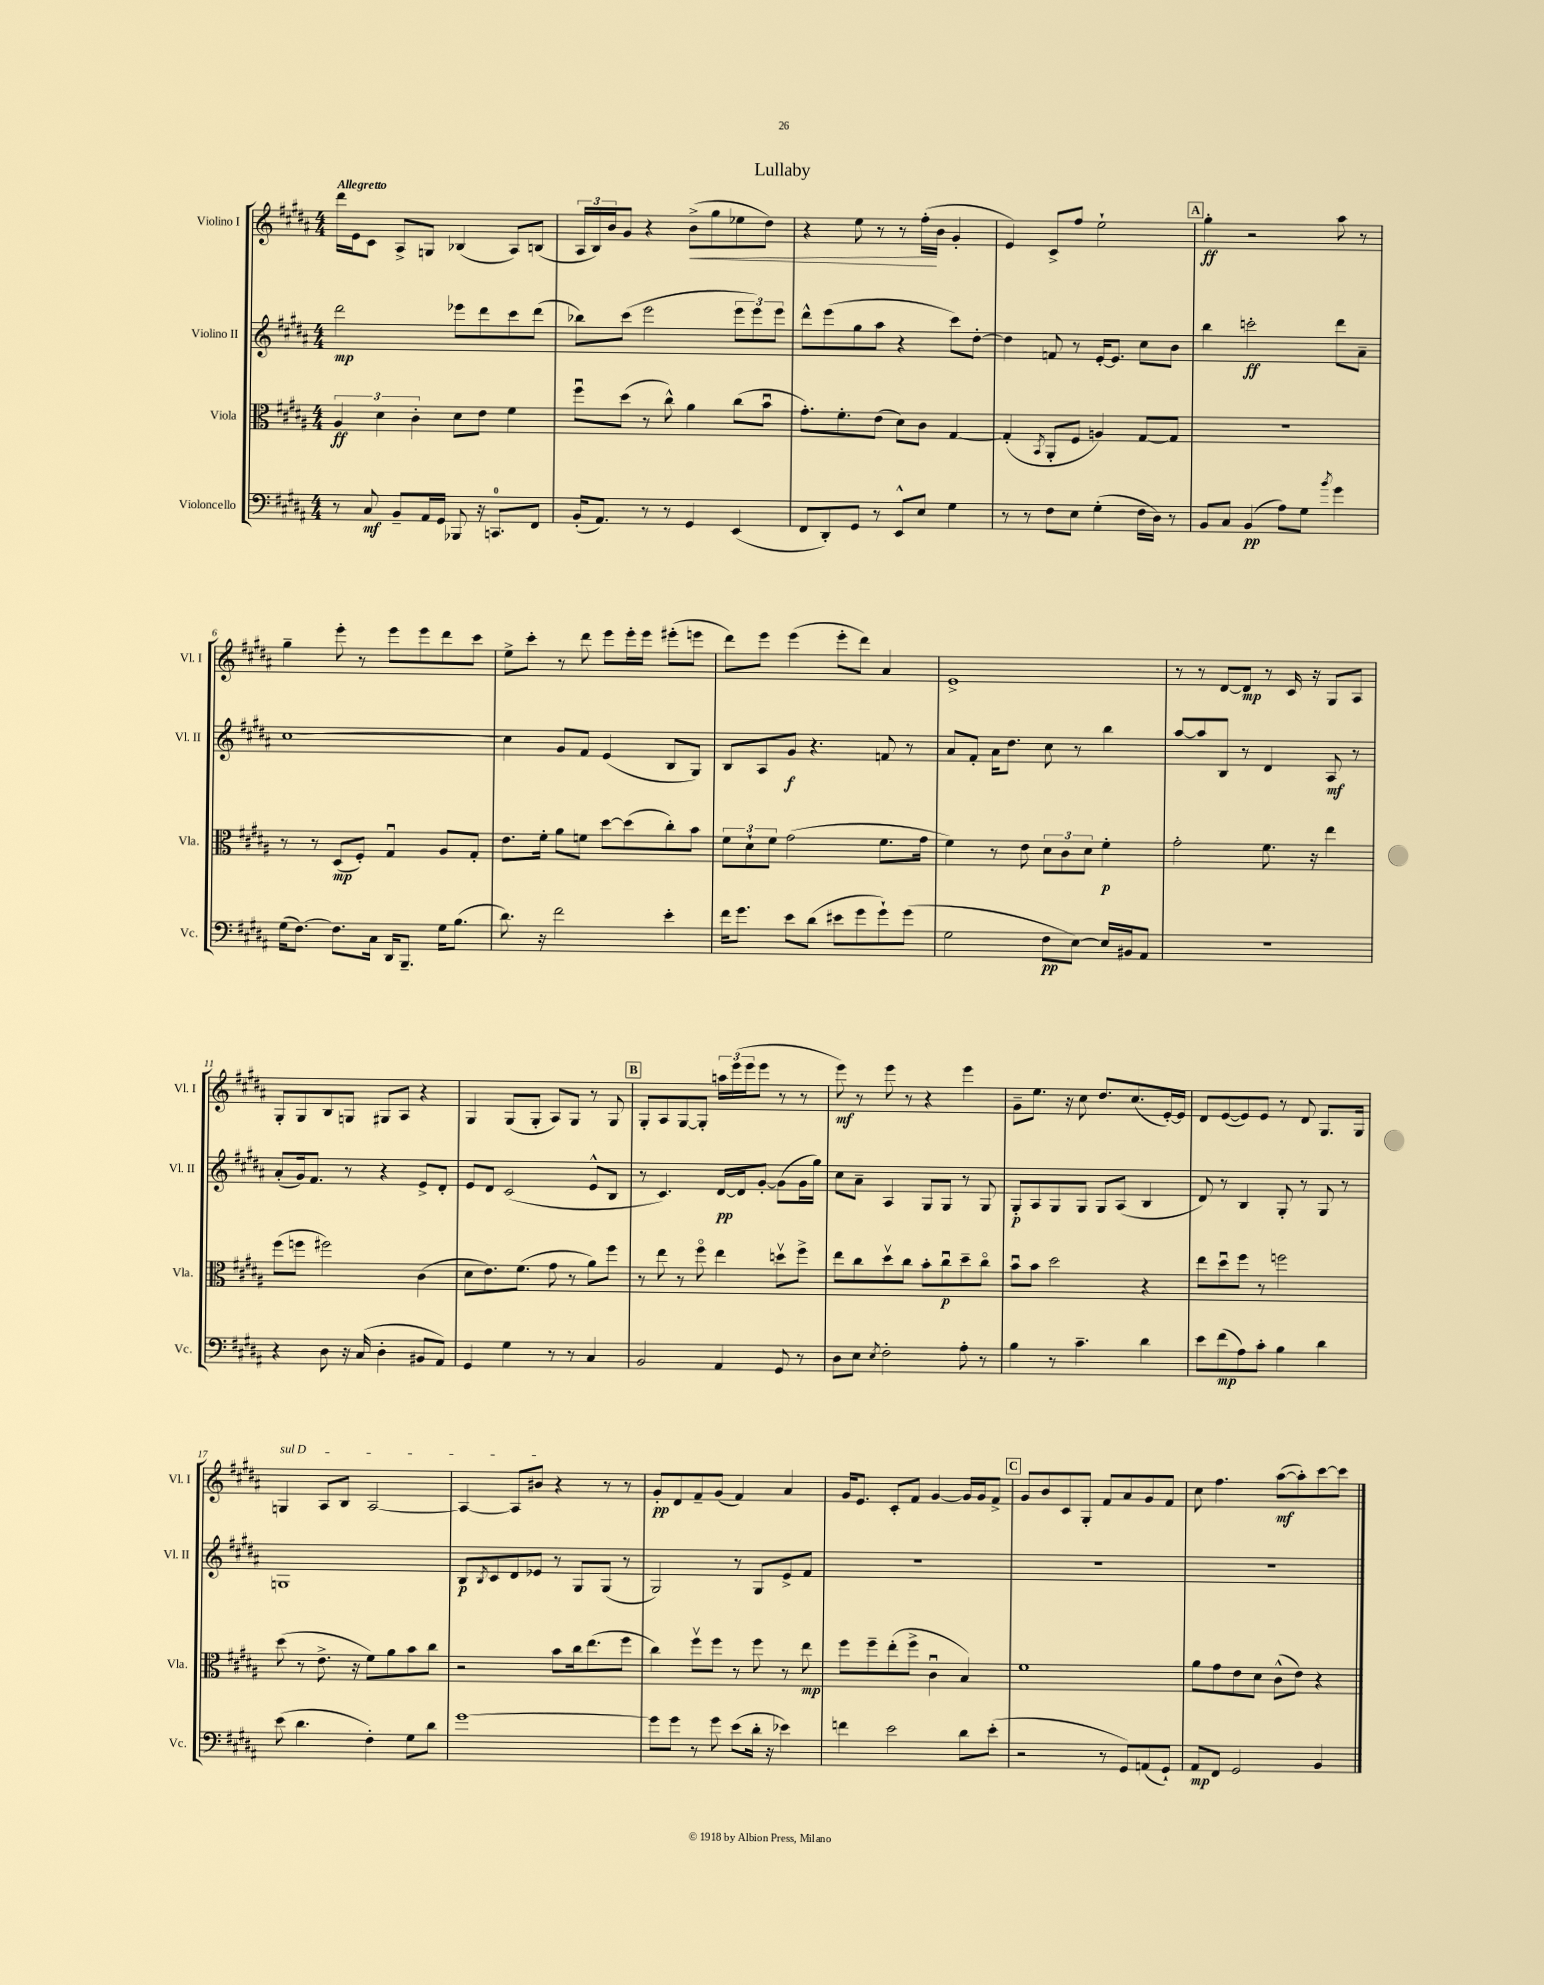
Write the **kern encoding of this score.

**kern	**dynam	**kern	**dynam	**kern	**dynam	**kern	**dynam
*part4	*part4	*part3	*part3	*part2	*part2	*part1	*part1
*staff4	*staff4	*staff3	*staff3	*staff2	*staff2	*staff1	*staff1
*I"Violoncello	*	*I"Viola	*	*I"Violino II	*	*I"Violino I	*
*I'Vc.	*	*I'Vla.	*	*I'Vl. II	*	*I'Vl. I	*
*clefF4	*	*clefC3	*	*clefG2	*	*clefG2	*
*k[f#c#g#d#a#]	*	*k[f#c#g#d#a#]	*	*k[f#c#g#d#a#]	*	*k[f#c#g#d#a#]	*
*M4/4	*	*M4/4	*	*M4/4	*	*M4/4	*
=1	=1	=1	=1	=1	=1	=1	=1
!	!	!	!	!	!	!LO:TX:a:B:t=Allegretto	!
8r	.	6A#/	ff	2ddd#\	mp	16ddd#\LL	.
.	.	.	.	.	.	16e\J	.
8C#/	mf	.	.	.	.	8c#\J	.
.	.	6d#\	.	.	.	.	.
8BB~/L	.	.	.	.	.	8A#^/L	.
.	.	6c#'\	.	.	.	.	.
16AA#/L	.	.	.	.	.	8Gn/J	.
16GG#/JJ	.	.	.	.	.	.	.
8BBB-X/	.	8d#\L	.	8eee-X\L	.	(4B-X/	.
16r	.	8e\J	.	8ddd#\	.	.	.
8.CCn/L	.	.	.	.	.	.	.
.	.	4f#\	.	8ccc#\	.	8A#/L)	.
8FF#/J	.	.	.	(8ddd#\J	.	(8Bn/J	.
=2	=2	=2	=2	=2	=2	=2	=2
(16BB'/KL	.	8ff#u\L	.	8bb-X\L)	.	24A#/LL	.
.	.	.	.	.	.	24B/)	.
8.AA#/J)	.	.	.	.	.	.	.
.	.	.	.	.	.	24b/J	.
.	.	(8dd#\J	.	(8ccc#\J	.	8g#/J	.
8r	.	8r	.	2eee\	.	4r	.
8r	.	8cc#^^\)	.	.	.	.	.
!	!	!	!	!	!	!	!LO:HP:b
4GG#/	.	4a#\	.	.	.	(8b^\L	<
.	.	.	.	.	.	8gg#\	.
(4EE/	.	(8cc#\L	.	12eee\L	.	8ee-X\	.
.	.	.	.	12eee\)	.	.	.
.	.	8bu\J	.	.	.	8dd#\J)	.
.	.	.	.	12eee\J	.	.	.
=3	=3	=3	=3	=3	=3	=3	=3
8FF#/L	.	8.g#'\L)	.	8ddd#^^\L	.	4r	.
8DD#'/)	.	.	.	(8eee\	.	.	.
.	.	8.f#'\	.	.	.	.	.
8GG#/J	.	.	.	8gg#\	.	8ee\	.
8r	.	(8e\J	.	8aa#\J	.	8r	.
8EE^^/L	.	8d#\L)	.	4r	.	8r	.
8E/J	.	8c#\J	.	.	.	(16ff#'\LL	.
.	.	.	.	.	.	16b\JJ	[
4G#\	.	[4G#/	.	8ccc#\L)	.	4g#'/	.
.	.	.	.	[8dd#'\J	.	.	.
=4	=4	=4	=4	=4	=4	=4	=4
8r	.	(4G#'/]	.	4dd#\]	.	4e/)	.
8r	.	.	.	.	.	.	.
.	.	8qBB/	.	.	.	.	.
8F#\L	.	8AA#'/L	.	8fn/	.	8c#^/L	.
8E\J	.	8F#/J	.	8r	.	8ff#/J	.
(4G#'\	.	4An/)	.	[16e'/KL	.	2ee`\	.
.	.	.	.	8.e/J]	.	.	.
16F#\LL	.	[8G#/L	.	8cc#\L	.	.	.
16D#\JJ)	.	.	.	.	.	.	.
8r	.	8G#/J]	.	8b\J	.	.	.
!!LO:REH:place=s1:t=A
=5	=5	=5	=5	=5	=5	=5	=5
8BB/L	.	1r	.	4bb\	.	4gg#'\	ff
8C#/J	.	.	.	.	.	.	.
(4BB/	pp	.	.	2cccn'\	ff	2r	.
8A#\L)	.	.	.	.	.	.	.
8G#\J	.	.	.	.	.	.	.
8qb/	.	.	.	.	.	.	.
4g#\	.	.	.	8ddd#\L	.	8aa#\	.
.	.	.	.	8a#~\J	.	8r	.
!!LO:LB:g=z
=6	=6	=6	=6	=6	=6	=6	=6
(16G#\KL	.	8r	.	[1cc#	.	4gg#~\	.
[8.F#\J)	.	.	.	.	.	.	.
.	.	8r	.	.	.	.	.
8.F#\L]	.	(8D#/L	mp	.	.	8eee'\	.
.	.	8F#'/J)	.	.	.	8r	.
16C#\Jk	.	.	.	.	.	.	.
16DD#/KL	.	4G#u/	.	.	.	8eee\L	.
8.BBB~/J	.	.	.	.	.	.	.
.	.	.	.	.	.	8eee\	.
16G#\KL	.	8A#/L	.	.	.	8ddd#\	.
(8.B\J	.	.	.	.	.	.	.
.	.	8G#'/J	.	.	.	8ccc#\J	.
=7	=7	=7	=7	=7	=7	=7	=7
8.d#\)	.	8.e\L	.	4cc#\]	.	8ee^\L	.
.	.	.	.	.	.	8ccc#'\J	.
16r	.	16f#'\Jk	.	.	.	.	.
2f#\	.	8a#\L	.	8g#/L	.	8r	.
.	.	8fn\J	.	8f#/J	.	8ddd#\	.
.	.	[8dd#\L	.	(4e/	.	8eee\L	.
.	.	(8dd#\]	.	.	.	16eee'\L	.
.	.	.	.	.	.	16eee\JJ	.
4e'\	.	8cc#'\)	.	8B/L	.	(8eee#X'\L	.
.	.	8b\J	.	8G#/J)	.	8eeen\J	.
=8	=8	=8	=8	=8	=8	=8	=8
16f#\KL	.	12f#\L	.	8B/L	.	8ddd#\L)	.
8.g#\J	.	.	.	.	.	.	.
.	.	12d#`\	.	.	.	.	.
.	.	.	.	8A#/	.	8eee\J	.
.	.	12f#\J	.	.	.	.	.
8e\L	.	(2g#\	.	8g#/J	f	(4eee\	.
(8d#\J	.	.	.	4.r	.	.	.
8e#X\L	.	.	.	.	.	8eee'\L	.
8g#\	.	.	.	.	.	8ddd#\J)	.
8g#`\)	.	8.f#\L	.	8fn/	.	4a#/	.
(8g#\J	.	.	.	8r	.	.	.
.	.	16g#\Jk	.	.	.	.	.
=9	=9	=9	=9	=9	=9	=9	=9
2G#\	.	4f#\)	.	8a#/L	.	1e^	.
.	.	.	.	8f#'/J	.	.	.
.	.	8r	.	16a#\KL	.	.	.
.	.	.	.	8.dd#\J	.	.	.
.	.	8e\	.	.	.	.	.
8F#\L	pp	12d#\L	.	8cc#\	.	.	.
.	.	12c#\	.	.	.	.	.
[8E\J)	.	.	.	8r	.	.	.
.	.	12d#\J	.	.	.	.	.
16E/LL]	.	4f#'\	p	4bb\	.	.	.
16BB#X/J	.	.	.	.	.	.	.
8AA#/J	.	.	.	.	.	.	.
=10	=10	=10	=10	=10	=10	=10	=10
1r	.	2g#'\	.	[8aa#/L	.	8r	.
.	.	.	.	8aa#/]	.	8r	.
.	.	.	.	8B/J	.	[8d#/L	.
.	.	.	.	8r	.	8d#/J]	mp
.	.	8.f#\	.	4d#/	.	8r	.
.	.	.	.	.	.	16c#/	.
.	.	16r	.	.	.	16r	.
.	.	4ee\	.	8A#/	mf	8G#/L	.
.	.	.	.	8r	.	8A#/J	.
!!LO:LB:g=z
=11	=11	=11	=11	=11	=11	=11	=11
4r	.	(8ff#\L	.	(8a#'/L	.	8G#'/L	.
.	.	8ffn\J	.	16g#/k)	.	8G#/	.
.	.	.	.	8.f#/J	.	.	.
8D#\	.	2ff#X\)	.	.	.	8B/	.
16r	.	.	.	8r	.	8Gn/J	.
(16C#/	.	.	.	.	.	.	.
4D#'\	.	.	.	4r	.	8G#X/L	.
.	.	.	.	.	.	8A#/J	.
8BB#X/L	.	(4c#\	.	8e^/L	.	4r	.
8AA#/J)	.	.	.	8d#'/J	.	.	.
=12	=12	=12	=12	=12	=12	=12	=12
4GG#/	.	8d#\L	.	8e/L	.	4G#/	.
.	.	8.e\)	.	8d#/J	.	.	.
4G#\	.	.	.	(2c#/	.	(8G#/L	.
.	.	(8.f#\J	.	.	.	.	.
.	.	.	.	.	.	8G#'/J	.
8r	.	8g#\	.	.	.	8A#/L)	.
8r	.	8r	.	.	.	8G#/J	.
4C#/	.	8a#\L)	.	8e^^/L	.	8r	.
.	.	8ff#\J	.	8B/J	.	8G#/	.
!!LO:REH:place=s1:t=B
=13	=13	=13	=13	=13	=13	=13	=13
2BB/	.	8r	.	8r	.	8G#'/L	.
.	.	8ee\	.	4.c#/)	.	8A#/	.
.	.	8r	.	.	.	[8G#/	.
.	.	8ff#\	.	.	.	8G#'/J]	.
4AA#/	.	4ee\	.	[16d#/LL	pp	24aan\LL	.
.	.	.	.	.	.	(24eee\	.
.	.	.	.	16d#/J]	.	.	.
.	.	.	.	.	.	24eee\J	.
.	.	.	.	[8g#'/J	.	8eee\J	.
8GG#/	.	8ddnv\L	.	(8g#\L]	.	8r	.
8r	.	8ff#^\J	.	16g#\L	.	8r	.
.	.	.	.	16gg#\JJ)	.	.	.
=14	=14	=14	=14	=14	=14	=14	=14
8D#\L	.	8ee\L	.	8cc#\L	.	8eee\)	mf
8E\J	.	8cc#\	.	8a#~\J	.	8r	.
8qE/	.	.	.	.	.	.	.
2F#'\	.	8dd#v\	.	4A#/	.	8eee\	.
.	.	8cc#\J	.	.	.	8r	.
.	.	8b'\L	.	8G#/L	.	4r	.
.	.	8cc#u\	p	8G#/J	.	.	.
8A#'\	.	8dd#~\	.	8r	.	4eee\	.
8r	.	8cc#\J	.	8G#/	.	.	.
=15	=15	=15	=15	=15	=15	=15	=15
4B\	.	8bu\L	.	8G#'/L	p	8g#~\L	.
.	.	8b\J	.	8A#/	.	8.ee\J	.
8r	.	2dd#\	.	8G#/	.	.	.
.	.	.	.	.	.	16r	.
4.c#~\	.	.	.	8G#/J	.	8cc#\	.
.	.	.	.	8G#/L	.	8.dd#/L	.
.	.	.	.	(8A#/J	.	.	.
.	.	.	.	.	.	(8.cc#/	.
4d#\	.	4r	.	4B/	.	.	.
.	.	.	.	.	.	[16e'/L)	.
.	.	.	.	.	.	16e/JJ]	.
=16	=16	=16	=16	=16	=16	=16	=16
8e\L	.	8ee\L	.	8d#/)	.	8d#/L	.
(8f#\	mp	8dd#u\	.	8r	.	([8e/	.
8A#\)	.	8ff#\J	.	4B/	.	8e/])	.
8c#'\J	.	8r	.	.	.	8e/J	.
4B\	.	2ffn\	.	8G#'/	.	8r	.
.	.	.	.	8r	.	8d#/	.
4d#\	.	.	.	8G#/	.	8.G#/L	.
.	.	.	.	8r	.	.	.
.	.	.	.	.	.	16G#/Jk	.
!!LO:LB:g=z
=17	=17	=17	=17	=17	=17	=17	=17
!	!	!	!	!	!	!LO:TX:a:i:t=sul D	!
(8e\	.	(8dd#\	.	1Gn	.	4Gn/	.
4.d#\	.	8r	.	.	.	.	.
.	.	8.e^\	.	.	.	8A#/L	.
.	.	.	.	.	.	8B/J	.
.	.	16r	.	.	.	.	.
4F#'\)	.	8f#\L)	.	.	.	[2A#/	.
.	.	8a#\	.	.	.	.	.
8G#\L	.	8b\	.	.	.	.	.
8d#\J	.	8cc#\J	.	.	.	.	.
=18	=18	=18	=18	=18	=18	=18	=18
[1g#	.	2r	.	8B/L	p	4A#/_	.
.	.	.	.	8qB/	.	.	.
.	.	.	.	8c#/	.	.	.
.	.	.	.	8d#/	.	8A#/L]	.
.	.	.	.	8e-X/J	.	8b#X/J	.
.	.	8b\L	.	8r	.	4r	.
.	.	16cc#\k	.	8G#/L	.	.	.
.	.	(8.ee\	.	.	.	.	.
.	.	.	.	(8G#/J	.	8r	.
.	.	8ff#\J	.	8r	.	8r	.
=19	=19	=19	=19	=19	=19	=19	=19
8g#\L]	.	4cc#\)	.	2G#/)	.	8g#'/L	pp
8g#\J	.	.	.	.	.	8d#/	.
8r	.	8ff#v\L	.	.	.	8f#~/	.
8g#\	.	8ff#\J	.	.	.	(8g#/J	.
(8e\L	.	8r	.	8r	.	4f#/)	.
16d#'\Jk	.	8ff#\	.	8G#/L	.	.	.
16r	.	.	.	.	.	.	.
4e-X\)	.	8r	.	8e^/	.	4a#/	.
.	.	8ee\	mp	8f#/J	.	.	.
=20	=20	=20	=20	=20	=20	=20	=20
4fn\	.	8ff#\L	.	1r	.	16g#/KL	.
.	.	.	.	.	.	8.e/J	.
.	.	8ff#~\	.	.	.	.	.
2e\	.	(8ee'\	.	.	.	8c#'/L	.
.	.	8ff#^\J	.	.	.	8f#/J	.
.	.	4c#u\	.	.	.	[4g#/	.
8d#\L	.	4B/)	.	.	.	16g#/LL]	.
.	.	.	.	.	.	16g#/J	.
(8e'\J	.	.	.	.	.	8f#^/J	.
!!LO:REH:place=s1:t=C
=21	=21	=21	=21	=21	=21	=21	=21
2r	.	1f#	.	1r	.	8g#/L	.
.	.	.	.	.	.	8b/	.
.	.	.	.	.	.	8c#/	.
.	.	.	.	.	.	8G#'/J	.
8r	.	.	.	.	.	8f#/L	.
8GG#/L)	.	.	.	.	.	8a#/	.
(8AAn/	.	.	.	.	.	8g#/	.
8GG#`/J)	.	.	.	.	.	8f#/J	.
=22	=22	=22	=22	=22	=22	=22	=22
8AA#/L	mp	8a#\L	.	1r	.	8cc#\	.
8FF#/J	.	8g#\	.	.	.	4.ff#\	.
2GG#/	.	8e\	.	.	.	.	.
.	.	8d#\J	.	.	.	.	.
.	.	(8c#^^\L	.	.	.	([8aa#\L	mf
.	.	8e\J)	.	.	.	8aa#'\])	.
4BB/	.	4r	.	.	.	[8ccc#\	.
.	.	.	.	.	.	8ccc#\J]	.
==	==	==	==	==	==	==	==
*-	*-	*-	*-	*-	*-	*-	*-
